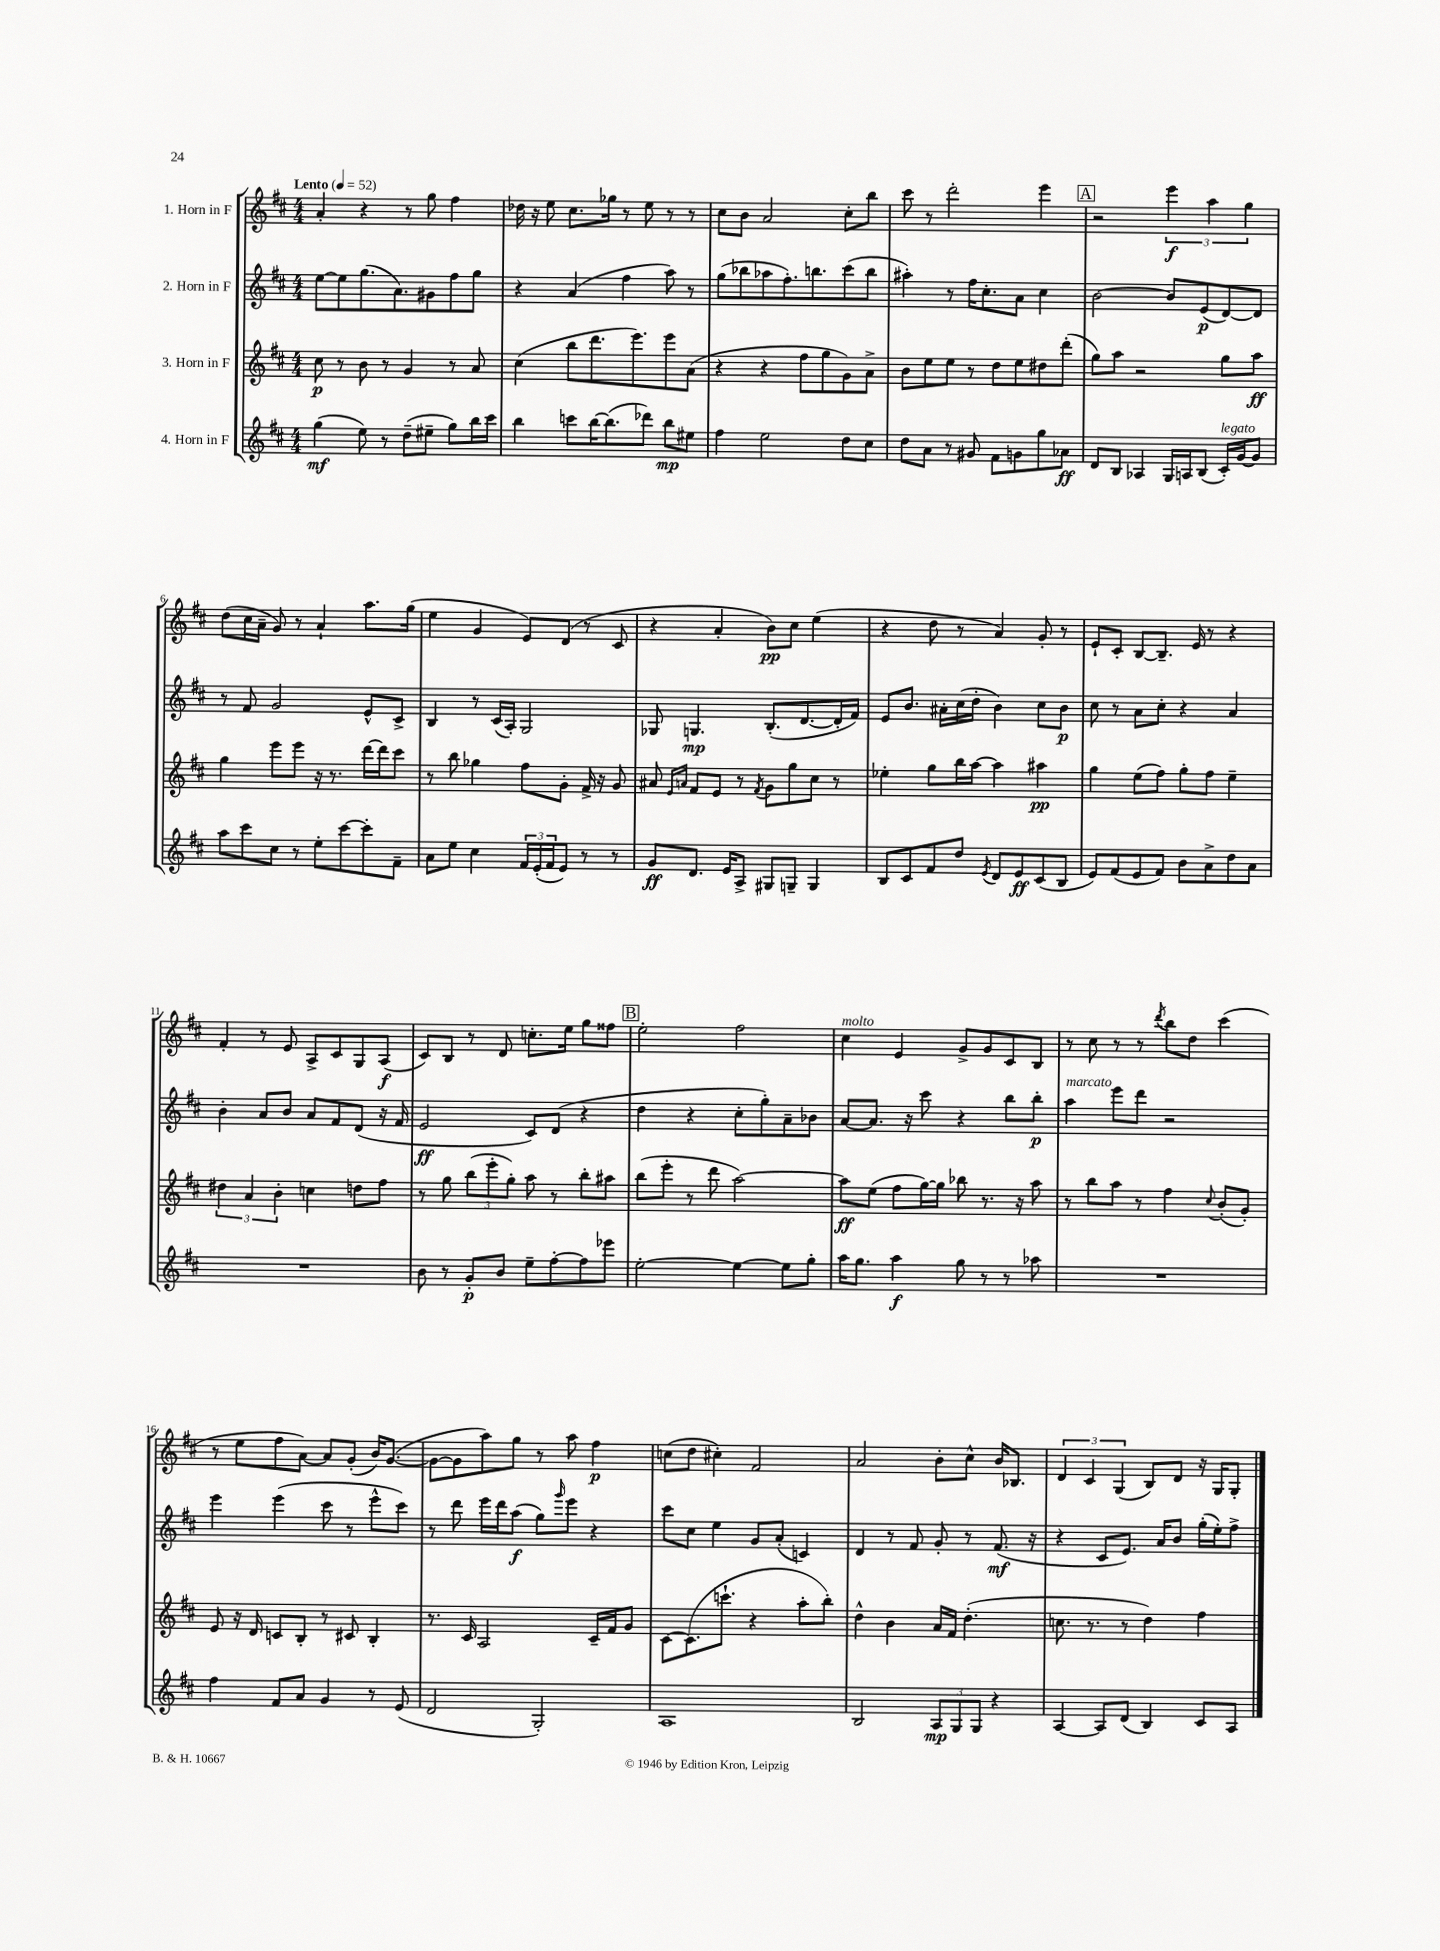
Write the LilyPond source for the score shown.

<<
\new StaffGroup <<
\new Staff = "s0" \with { instrumentName = "1. Horn in F" } {
    \clef treble \key d \major \numericTimeSignature \time 4/4 \tempo "Lento" 4 = 52
    a'4-. r4 r8 g''8 fis''4 |
    des''16 r16 e''8 cis''8. ges''16 r8 e''8 r8 r8 |
    cis''8 b'8 a'2 cis''8-. b''8 |
    cis'''8 r8 d'''2-. e'''4 |
    \mark \markup { \box "A" } r2 \tuplet 3/2 { e'''4\f a''4 g''4 } |
    d''8( cis''16 a'16-- g'8) r8 a'4-! a''8. g''16( |
    e''4 g'4 e'8) d'8( r8 cis'8 |
    r4 a'4-. b'8\pp) cis''8 e''4( |
    r4 d''8 r8 a'4) g'8-. r8 |
    e'8-! cis'8-. b8~ b8.-- e'16 r8 r4 |
    fis'4-. r8 e'8 a8-> cis'8 g8 a8\f( |
    cis'8) b8 r8 d'8 c''8.-. e''16 g''8 fisis''8 |
    \mark \markup { \box "B" } e''2-. fis''2 |
    cis''4^\markup { \italic "molto" } e'4 g'8-> g'8 cis'8 b8 |
    r8 cis''8 r8 r8 \acciaccatura { d'''8 } b''8 d''8 cis'''4( |
    r8 e''8 fis''8 a'8~) a'8 g'8-.( b'16) g'8.~( |
    g'8~ g'8 a''8) g''8 r8 a''8 fis''4\p |
    c''8( d''8 cis''4-.) fis'2 |
    a'2 b'8-. cis''8-^ b'16 bes8. |
    \tuplet 3/2 { d'4 cis'4 g4( } b8) d'8 r16 g16 g8-. \bar "|." |
}
\new Staff = "s1" \with { instrumentName = "2. Horn in F" } {
    \clef treble \key d \major \numericTimeSignature \time 4/4
    e''8~ e''8 g''8.( a'8.) gis'8 fis''8 g''8 |
    r4 a'4( fis''4 a''8) r8 |
    g''8( bes''8 aes''8 fis''8.-.) b''8. cis'''8( b''8 |
    ais''4-.) r8 fis''16 cis''8.-. a'8 cis''4 |
    \mark \markup { \box "A" } b'2~ b'8 e'8\p( d'8~) d'8 |
    r8 fis'8 g'2 e'8-^ cis'8-> |
    b4 r8 cis'16( a16-.) g2 |
    ges8 g4.\mp b8.-.( d'8.~ d'16-. fis'16) |
    e'8 b'8. ais'16-. cis''16( d''16-. b'4) cis''8 b'8\p |
    cis''8 r8 a'8 cis''8-. r4 a'4 |
    b'4-. a'8 b'8 a'8 fis'8 d'8( r16 fis'16 |
    e'2\ff cis'8) d'8( r4 |
    \mark \markup { \box "B" } d''4 r4 cis''8-. g''8-.) a'8-- bes'8 |
    a'8~ a'8. r16 cis'''8 r4 b''8 b''8-.\p |
    a''4^\markup { \italic "marcato" } e'''8 d'''8 r2 |
    e'''4 e'''4( cis'''8 r8 e'''8-^ cis'''8) |
    r8 d'''8 e'''16 d'''16 a''8\f( g''8) \grace { g'''16 } e'''8 r4 |
    cis'''8 cis''8 e''4 g'8 a'8-.( c'4) |
    d'4 r8 fis'8 g'8-. r8 fis'8.\mf( r16 |
    r4 cis'8 e'8.) a'16 b'8 g''16-.( e''16-.) fis''8-> \bar "|." |
}
\new Staff = "s2" \with { instrumentName = "3. Horn in F" } {
    \clef treble \key d \major \numericTimeSignature \time 4/4
    cis''8\p r8 b'8 r8 g'4 r8 a'8 |
    cis''4( b''8 d'''8. e'''8.) e'''8 a'8( |
    r4 r4 fis''8 g''8 g'8) a'8-> |
    b'8 e''8 e''8 r8 d''8 e''8 dis''8 d'''8-.( |
    \mark \markup { \box "A" } g''8) a''8 r2 g''8 a''8\ff |
    g''4 e'''8 e'''8 r16 r8. d'''16~ d'''16 cis'''8 |
    r8 b''8 ges''4 fis''8 g'8-. fis'16-> r16 g'8 |
    ais'8 \grace { e'16 a'16 } fis'8 e'8 r8 \acciaccatura { fis'8 } g'8 g''8 cis''8 r8 |
    ees''4-. g''8 b''16 a''16~ a''4 ais''4\pp |
    g''4 e''8( fis''8) g''8-. fis''8 e''4-- |
    \tuplet 3/2 { dis''4 a'4 b'4-. } c''4 d''8 fis''8 |
    r8 g''8 \tuplet 3/2 { b''8( e'''8-. g''8-.) } a''8 r8 b''8-. ais''8 |
    \mark \markup { \box "B" } b''8( e'''8-. r8 d'''8 a''2~) |
    a''8\ff e''8( fis''8 g''16~) g''16 bes''8 r8. r16 a''8 |
    r8 b''8 a''8 r8 fis''4 \appoggiatura { cis''8 } b'8-.( g'8-.) |
    e'8 r16 d'16 c'8 b8-. r8 cis'8 b4-. |
    r8. cis'16 a2 cis'16-- fis'16 g'8 |
    cis'8~ cis'8.( c'''8.-! r4 a''8-. b''8-.) |
    d''4-^ b'4 a'16 fis'16 d''4.-.( |
    c''8. r8. r8 d''4) fis''4 \bar "|." |
}
\new Staff = "s3" \with { instrumentName = "4. Horn in F" } {
    \clef treble \key d \major \numericTimeSignature \time 4/4
    g''4\mf( e''8) r8 d''8--( eis''8-- g''8) b''16 cis'''16 |
    b''4 c'''8 b''16~ b''8.( des'''8) b''8\mp eis''8 |
    fis''4 e''2 d''8 cis''8 |
    d''8 a'8 r8 gis'8 fis'8 g'8 g''8 aes'8\ff |
    \mark \markup { \box "A" } d'8 b8 aes4 g16 a16 b8( cis'16-.^\markup { \italic "legato" }) g'16~ g'8 |
    a''8 cis'''8 cis''8 r8 e''8-. cis'''8~ cis'''8-. fis'8-- |
    a'8 e''8 cis''4 \tuplet 3/2 { fis'16 e'16-.( fis'16 } e'8) r8 r8 |
    g'8\ff d'8. e'16 a8-> gis8 g8-- g4 |
    b8 cis'8 fis'8 d''8 \acciaccatura { e'8 } d'8 e'8\ff cis'8( b8 |
    e'8) fis'8( e'8 fis'8) b'8 a'8-> d''8 a'8 |
    R1 |
    b'8 r8 g'8-.\p b'8 e''8-- fis''8~-. fis''8 ees'''8 |
    \mark \markup { \box "B" } e''2~-. e''4~ e''8 g''8-. |
    a''16 g''8. a''4\f g''8 r8 r8 aes''8 |
    R1 |
    fis''4 fis'8 a'8 g'4 r8 e'8( |
    d'2 g2-.) |
    a1 |
    b2 \tuplet 3/2 { a8\mp g8 g8 } r4 |
    a4~ a8 d'8( b4) cis'8 a8 \bar "|." |
}
>>
>>
